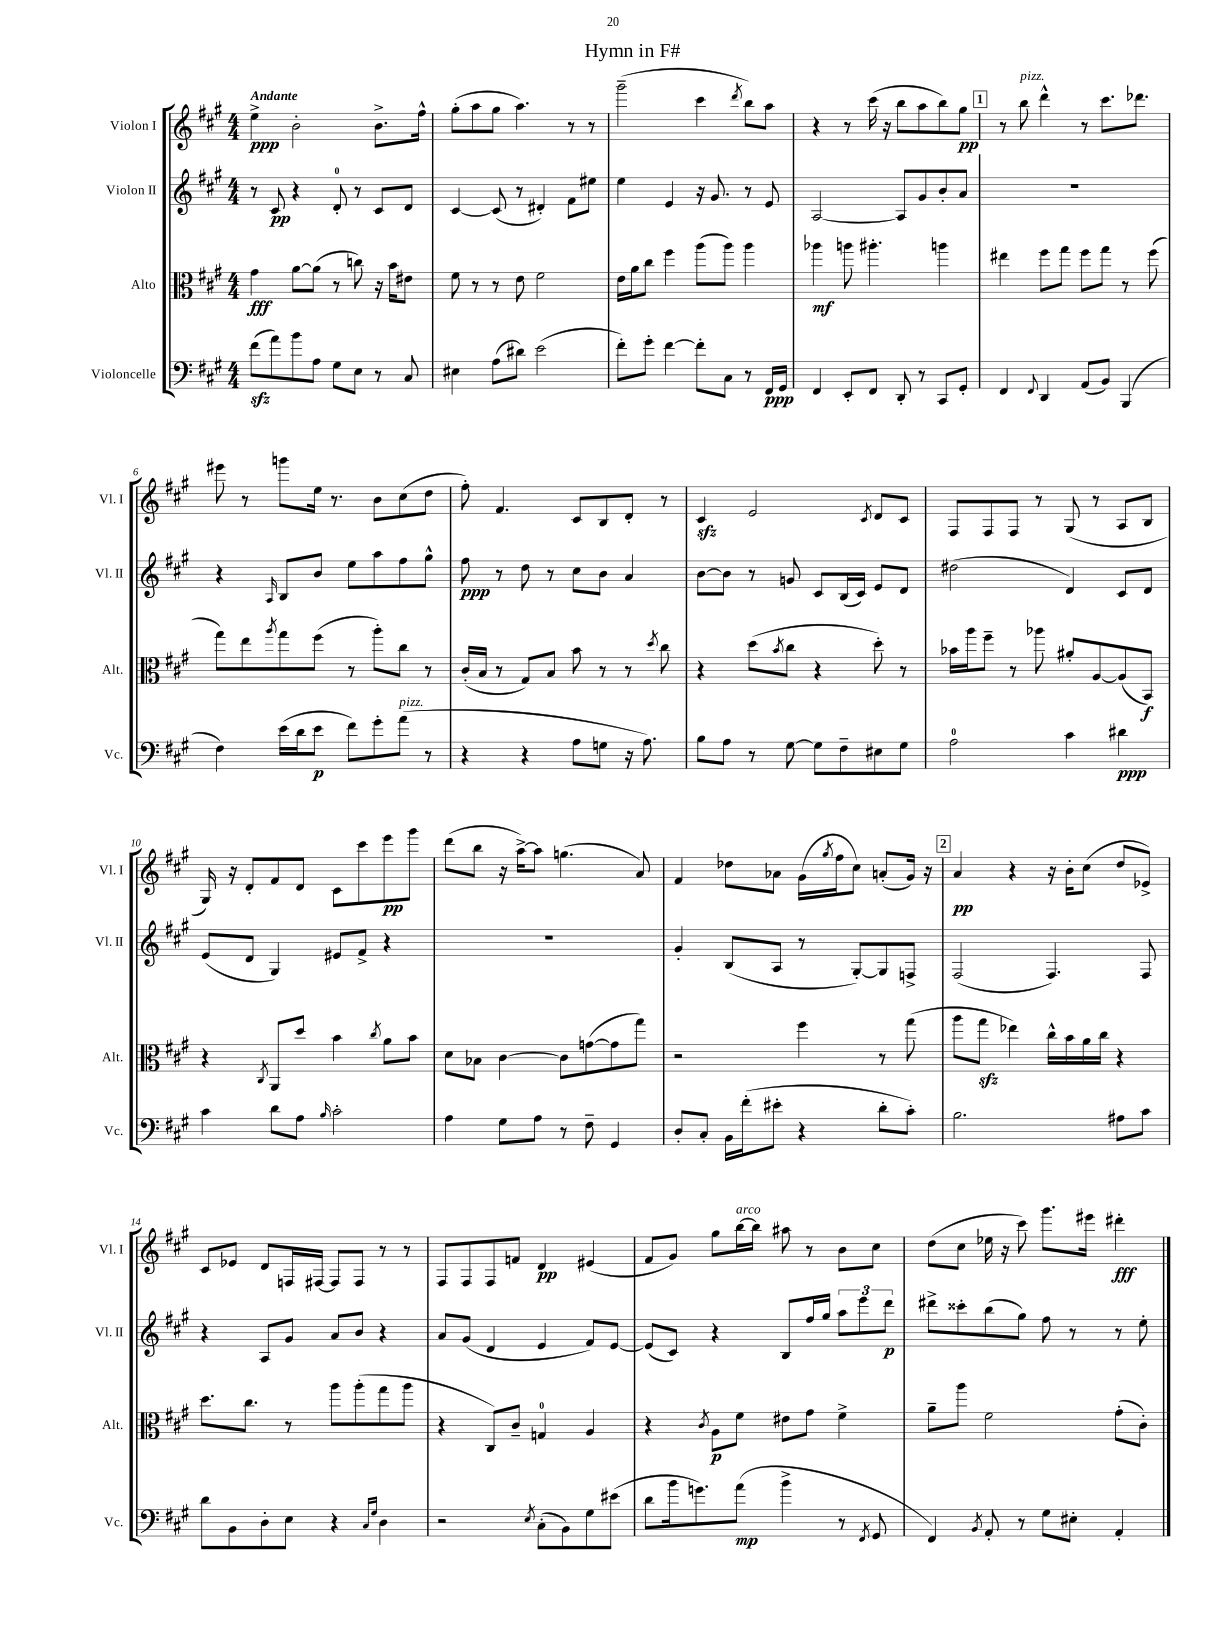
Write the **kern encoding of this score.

**kern	**dynam	**kern	**dynam	**kern	**dynam	**kern	**dynam
*part4	*part4	*part3	*part3	*part2	*part2	*part1	*part1
*staff4	*staff4	*staff3	*staff3	*staff2	*staff2	*staff1	*staff1
*I"Violoncelle	*	*I"Alto	*	*I"Violon II	*	*I"Violon I	*
*I'Vc.	*	*I'Alt.	*	*I'Vl. II	*	*I'Vl. I	*
*clefF4	*	*clefC3	*	*clefG2	*	*clefG2	*
*k[f#c#g#]	*	*k[f#c#g#]	*	*k[f#c#g#]	*	*k[f#c#g#]	*
*M4/4	*	*M4/4	*	*M4/4	*	*M4/4	*
=1	=1	=1	=1	=1	=1	=1	=1
!	!	!	!	!	!	!LO:TX:a:B:t=Andante	!
(8f#zz\L	.	4g#\	fff	8r	.	4ee^\	ppp
8a\)	.	.	.	8c#/	pp	.	.
8b\	.	[8a\L	.	4r	.	2b'\	.
8A\J	.	(8a\J]	.	.	.	.	.
8G#\L	.	8r	.	8d'/	.	.	.
8E\J	.	8ccn\)	.	8r	.	.	.
8r	.	16r	.	8c#/L	.	8.b^\L	.
.	.	16b\KL	.	.	.	.	.
8C#/	.	8e#X\J	.	8d/J	.	.	.
.	.	.	.	.	.	16ff#^^\Jk	.
=2	=2	=2	=2	=2	=2	=2	=2
4E#X\	.	8f#\	.	[4c#/	.	(8gg#'\L	.
.	.	8r	.	.	.	8aa\	.
(8A\L	.	8r	.	(8c#/]	.	8gg#\J	.
8d#X\J)	.	8e\	.	8r	.	4.aa\)	.
(2e\	.	2f#\	.	4d#X'/)	.	.	.
.	.	.	.	8f#\L	.	8r	.
.	.	.	.	8ee#X\J	.	8r	.
=3	=3	=3	=3	=3	=3	=3	=3
8f#'\L)	.	16e\LL	.	4ee\	.	(2ggg#~\	.
.	.	16a\J	.	.	.	.	.
8g#'\J	.	8cc#\J	.	.	.	.	.
[4f#\	.	4ff#\	.	4e/	.	.	.
8f#'\L]	.	(8aa\L	.	16r	.	4ccc#\	.
.	.	.	.	8.g#/	.	.	.
8C#\J	.	8aa\J)	.	.	.	.	.
.	.	.	.	.	.	8qddd/	.
8r	.	4aa\	.	8r	.	8bb\L)	.
16FF#/LL	ppp	.	.	8e/	.	8aa\J	.
16GG#/JJ	.	.	.	.	.	.	.
=4	=4	=4	=4	=4	=4	=4	=4
4FF#/	.	4aa-X\	mf	[2A/	.	4r	.
8EE'/L	.	8aan\	.	.	.	8r	.
8FF#/J	.	4.aa#X'\	.	.	.	(16ccc#\	.
.	.	.	.	.	.	16r	.
8DD'/	.	.	.	8A/L]	.	8bb\L	.
8r	.	.	.	8g#/	.	8aa\	.
8CC#/L	.	4aan\	.	8b'/	.	8bb\)	.
8GG#'/J	.	.	.	8a/J	.	8gg#\J	pp
!!LO:REH:place=s1:t=1
=5	=5	=5	=5	=5	=5	=5	=5
4FF#/	.	4ee#X\	.	1r	.	8r	.
!	!	!	!	!	!	!LO:TX:a:i:t=pizz.	!
.	.	.	.	.	.	8bb\	.
8qqFF#/	.	.	.	.	.	.	.
4DD/	.	8ff#\L	.	.	.	4ddd^^\	.
.	.	8gg#\J	.	.	.	.	.
(8AA/L	.	8ff#\L	.	.	.	8r	.
8BB/J)	.	8gg#\J	.	.	.	8.ccc#\L	.
(4BBB/	.	8r	.	.	.	.	.
.	.	.	.	.	.	8.ddd-X\J	.
.	.	(8ff#\	.	.	.	.	.
!!LO:LB:g=z
=6	=6	=6	=6	=6	=6	=6	=6
4F#\)	.	8gg#\L)	.	4r	.	8eee#X\	.
.	.	8ee\	.	.	.	8r	.
.	.	8qaa/	.	16qqA/	.	.	.
(16e\LL	.	8gg#\	.	8B/L	.	8gggn\L	.
16d\J	.	.	.	.	.	.	.
8e\J	p	(8ff#\J	.	8b/J	.	16ee\Jk	.
.	.	.	.	.	.	8.r	.
8f#\L)	.	8r	.	8ee\L	.	.	.
8g#'\	.	8aa'\L)	.	8aa\	.	8b\L	.
!LO:TX:a:i:t=pizz.	!	!	!	!	!	!	!
(8a\J	.	8cc#\J	.	8ff#\	.	(8cc#\	.
8r	.	8r	.	8gg#^^\J	.	8dd\J	.
=7	=7	=7	=7	=7	=7	=7	=7
4r	.	(16c#'/LL	.	8ff#\	ppp	8ff#'\)	.
.	.	16B/JJ	.	.	.	.	.
.	.	8r	.	8r	.	4.f#/	.
4r	.	8G#/L)	.	8dd\	.	.	.
.	.	8B/J	.	8r	.	.	.
8A\L	.	8b\	.	8cc#\L	.	8c#/L	.
8Gn\J	.	8r	.	8b\J	.	8B/	.
16r	.	8r	.	4a/	.	8d'/J	.
8.A\)	.	.	.	.	.	.	.
.	.	8qdd/	.	.	.	.	.
.	.	8cc#\	.	.	.	8r	.
=8	=8	=8	=8	=8	=8	=8	=8
8B\L	.	4r	.	[8b\L	.	4c#zz/	.
8A\J	.	.	.	8b\J]	.	.	.
8r	.	(8dd\L	.	8r	.	2e/	.
.	.	8qb/	.	.	.	.	.
[8G#\	.	8cc#\J	.	8gn/	.	.	.
8G#\L]	.	4r	.	8c#/L	.	.	.
8F#~\	.	.	.	(16B/L	.	.	.
.	.	.	.	16c#/JJ)	.	.	.
.	.	.	.	.	.	8qc#/	.
8E#X\	.	8dd'\)	.	8e/L	.	8d/L	.
8G#\J	.	8r	.	8d/J	.	8c#/J	.
=9	=9	=9	=9	=9	=9	=9	=9
2A\	.	16b-X\LL	.	(2dd#X\	.	8F#/L	.
.	.	16aa\J	.	.	.	.	.
.	.	8ff#~\J	.	.	.	8F#/	.
.	.	8r	.	.	.	8F#/J	.
.	.	8aa-X\	.	.	.	8r	.
4c#\	.	8a#X'/L	.	4d/)	.	(8G#/	.
.	.	[8A/	.	.	.	8r	.
4d#X\	ppp	(8A/]	.	8c#/L	.	8A/L	.
.	.	8BB/J)	f	8d/J	.	8B/J	.
!!LO:LB:g=z
=10	=10	=10	=10	=10	=10	=10	=10
4c#\	.	4r	.	(8e/L	.	16G#/)	.
.	.	.	.	.	.	16r	.
.	.	.	.	8d/J	.	8d'/L	.
.	.	8qC#/	.	.	.	.	.
8d\L	.	8AA/L	.	4G#/)	.	8f#/	.
8A\J	.	8dd/J	.	.	.	8d/J	.
16qqB/	.	.	.	.	.	.	.
2c#'\	.	4b\	.	8e#X/L	.	8c#\L	.
.	.	.	.	8f#^/J	.	8ccc#\	.
.	.	8qcc#/	.	.	.	.	.
.	.	8a\L	.	4r	.	8eee\	pp
.	.	8b\J	.	.	.	8ggg#\J	.
=11	=11	=11	=11	=11	=11	=11	=11
4A\	.	8d\L	.	1r	.	(8ddd\L	.
.	.	8B-X\J	.	.	.	8bb\J	.
8G#\L	.	[4c#\	.	.	.	16r	.
.	.	.	.	.	.	[16aa^\KL)	.
8A\J	.	.	.	.	.	8aa\J]	.
8r	.	8c#\L]	.	.	.	(4.ggn\	.
8F#~\	.	([8gn\	.	.	.	.	.
4GG#/	.	8g\]	.	.	.	.	.
.	.	8gg#\J)	.	.	.	8a/)	.
=12	=12	=12	=12	=12	=12	=12	=12
8D'/L	.	2r	.	4g#'/	.	4f#/	.
8C#'/J	.	.	.	.	.	.	.
16BB\LL	.	.	.	(8B/L	.	8dd-X\L	.
(16f#'\J	.	.	.	.	.	.	.
8e#X'\J	.	.	.	8A/J	.	8a-X\J	.
4r	.	4ff#\	.	8r	.	(16g#\LL	.
.	.	.	.	.	.	8qgg#/	.
.	.	.	.	.	.	16ff#\J	.
.	.	.	.	[8G#'/L)	.	8cc#\J)	.
8d'\L	.	8r	.	8G#/]	.	(8an'/L	.
8c#'\J)	.	(8gg#\	.	8Fn^/J	.	16g#/Jk)	.
.	.	.	.	.	.	16r	.
!!LO:REH:place=s1:t=2
=13	=13	=13	=13	=13	=13	=13	=13
2.B\	.	8aa\L	.	(2F#/	.	4a/	pp
.	.	8gg#zz\J	.	.	.	.	.
.	.	4ee-X\)	.	.	.	4r	.
.	.	16cc#^^\LL	.	4.F#/)	.	16r	.
.	.	16b\	.	.	.	16b'\KL	.
.	.	16a\	.	.	.	(8cc#\J	.
.	.	16cc#\JJ	.	.	.	.	.
8A#X\L	.	4r	.	.	.	8dd/L	.
8c#\J	.	.	.	8F#/	.	8e-X^/J)	.
!!LO:LB:g=z
=14	=14	=14	=14	=14	=14	=14	=14
8d\L	.	8.dd\L	.	4r	.	8c#/L	.
8BB\	.	.	.	.	.	8e-X/J	.
.	.	8.cc#\J	.	.	.	.	.
8D'\	.	.	.	8A/L	.	8d/L	.
8E\J	.	8r	.	8g#/J	.	16Fn/L	.
.	.	.	.	.	.	[16F#X/JJ	.
4r	.	8aa\L	.	8a/L	.	8F#/L]	.
.	.	(8aa'\	.	8b/J	.	8F#/J	.
16qqC#/LL	.	.	.	.	.	.	.
16qqG#/JJ	.	.	.	.	.	.	.
4D\	.	8gg#\	.	4r	.	8r	.
.	.	8aa\J	.	.	.	8r	.
=15	=15	=15	=15	=15	=15	=15	=15
2r	.	4r	.	8a/L	.	8F#/L	.
.	.	.	.	(8g#/J	.	8F#/	.
.	.	8C#/L)	.	4d/	.	8F#/	.
.	.	8c#~/J	.	.	.	8fn/J	.
8qE/	.	.	.	.	.	.	.
(8C#'\L	.	4Gn/	.	4e/	.	4d/	pp
8BB\)	.	.	.	.	.	.	.
8G#\	.	4A/	.	8f#/L)	.	(4e#X/	.
(8e#X\J	.	.	.	[8e/J	.	.	.
=16	=16	=16	=16	=16	=16	=16	=16
8d\L	.	4r	.	(8e/L]	.	8f#/L	.
16b\k	.	.	.	8c#/J)	.	8g#/J)	.
8.gn\)	.	.	.	.	.	.	.
.	.	8qc#/	.	.	.	.	.
.	.	8A\L	p	4r	.	8gg#\L	.
!	!	!	!	!	!	!LO:TX:a:i:t=arco	!
(8a\J	mp	8f#\J	.	.	.	[16bb\L	.
.	.	.	.	.	.	16bb\JJ]	.
4b^\	.	8e#X\L	.	8B/L	.	8aa#X\	.
.	.	8g#\J	.	16ff#/L	.	8r	.
.	.	.	.	16gg#/JJ	.	.	.
8r	.	4f#^\	.	12aa\L	.	8b\L	.
.	.	.	.	12eee\	.	.	.
8qFF#/	.	.	.	.	.	.	.
8GG#/	.	.	.	.	.	8cc#\J	.
.	.	.	.	12ddd\J	p	.	.
=17	=17	=17	=17	=17	=17	=17	=17
4FF#/)	.	8a~\L	.	8ddd#X^\L	.	(8dd\L	.
.	.	8aa\J	.	8ccc##X'\	.	8cc#\J	.
8qBB/	.	.	.	.	.	.	.
8AA'/	.	2f#\	.	(8bb\	.	16ee-X\	.
.	.	.	.	.	.	16r	.
8r	.	.	.	8gg#\J)	.	8ccc#\)	.
8G#\L	.	.	.	8ff#\	.	8.ggg#\L	.
8E#X'\J	.	.	.	8r	.	.	.
.	.	.	.	.	.	16eee#X\Jk	.
4AA'/	.	(8g#'\L	.	8r	.	4ddd#X'\	fff
.	.	8c#'\J)	.	8ee'\	.	.	.
==	==	==	==	==	==	==	==
*-	*-	*-	*-	*-	*-	*-	*-
